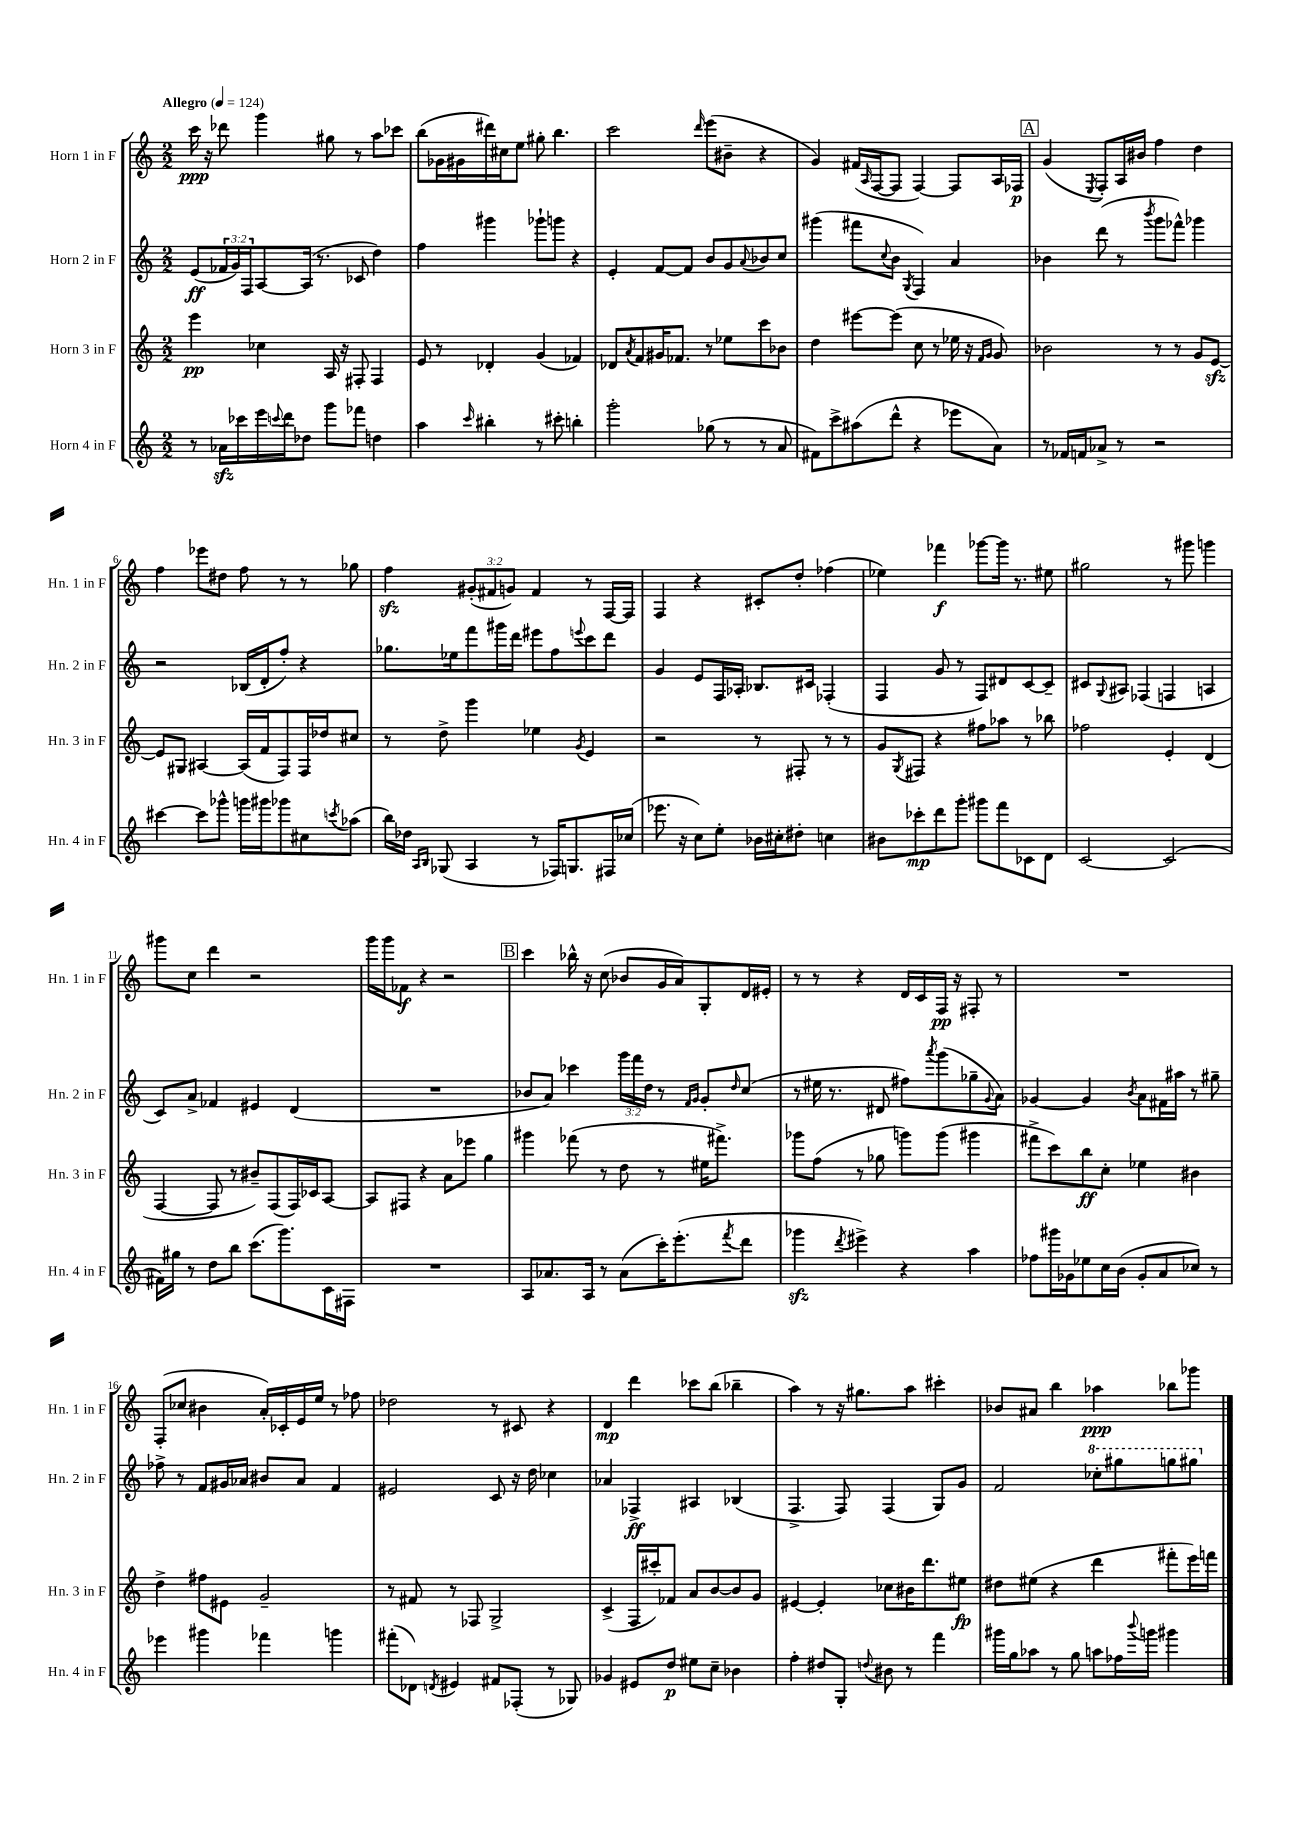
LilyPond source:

<<
\new StaffGroup <<
\new Staff = "s0" \with { instrumentName = "Horn 1 in F" shortInstrumentName = "Hn. 1 in F" } {
    \clef treble \key c \major \numericTimeSignature \time 2/2 \override Staff.TupletNumber.text = #tuplet-number::calc-fraction-text \tempo "Allegro" 4 = 124
    c'''16\ppp r16 des'''8 g'''4 gis''8 r8 a''8 ces'''8 |
    b''8( ges'16 gis'16 dis'''16) cis''16 e''8 gis''8-. b''4. |
    c'''2 \grace { d'''16 } e'''8( bis'8-- r4 |
    g'4) fis'16( \grace { a16 } f16~ f8 f4~) f8 a16 fes16\p |
    \mark \markup { \box "A" } g'4( \acciaccatura { e8 } f8-.) a16 bis'16 f''4 d''4 |
    f''4 ees'''8 dis''8 f''8 r8 r8 ges''8 |
    f''4\sfz \tuplet 3/2 { gis'8-.( fis'8 g'8) } fis'4 r8 f16~ f16 |
    f4 r4 cis'8-. d''8-. fes''4( |
    ees''4) fes'''4\f ges'''8~ ges'''16 r8. eis''8 |
    gis''2 r8 gis'''8 g'''4 |
    gis'''8 c''8 d'''4 r2 |
    g'''16 g'''16 fes'8\f r4 r2 |
    \mark \markup { \box "B" } c'''4 bes''16-^ r16 c''8( bes'8 g'16 a'16) g8-. d'16 eis'16-. |
    r8 r8 r4 d'16 c'16 f16\pp r16 fis8-. r8 |
    R1 |
    f8-.( ces''8 bis'4 a'16-.) ces'16-. e'16 e''16 r8 fes''8 |
    des''2 r8 cis'8 r4 |
    d'4\mp d'''4 ces'''8 b''8( bes''4-- |
    a''4) r8 r16 gis''8. a''8 cis'''4-. |
    bes'8 ais'8 b''4 aes''4\ppp bes''8 ges'''8 \bar "|." |
}
\new Staff = "s1" \with { instrumentName = "Horn 2 in F" shortInstrumentName = "Hn. 2 in F" } {
    \clef treble \key c \major \numericTimeSignature \time 2/2 \override Staff.TupletNumber.text = #tuplet-number::calc-fraction-text
    e'8\ff( \tuplet 3/2 { fes'16 g'16) f16 } a8~ a16( r8. ces'8 d''4) |
    f''4 gis'''4 ges'''8-! g'''8 r4 |
    e'4-. f'8~ f'8 b'8 g'8 \appoggiatura { a'8 } bes'8 c''8 |
    gis'''4( fis'''8 \appoggiatura { c''8 } b'8 \acciaccatura { g8 } f4) a'4 |
    \mark \markup { \box "A" } bes'4 d'''8( r8 \acciaccatura { b'''8 } g'''8 fes'''8-^) ges'''4 |
    r2 bes16( d'16-. f''8-.) r4 |
    ges''8. ees''16 f'''8 gis'''16 d'''16 eis'''8 f''8 \appoggiatura { e'''8 } c'''8 d'''8 |
    g'4 e'8 f16 aes16-. bes8. cis'16 fes4-.( |
    f4 g'8 r8 f8) dis'8 c'8~ c'8-- |
    cis'8 \appoggiatura { g8 } ais8 fes4( f4 a4 |
    c'8) a'8-> fes'4 eis'4 d'4( |
    R1 |
    \mark \markup { \box "B" } bes'8 a'8) ces'''4 \tuplet 3/2 { g'''16 f'''16 d''16 } r8 \grace { f'16 g'16 } g'8-. \grace { d''16 } c''8( |
    r8 eis''16 r8. dis'8 fis''8) \acciaccatura { a'''8 } g'''8( ges''8-- \appoggiatura { g'8 } a'8) |
    ges'4~ ges'4 \acciaccatura { b'8 } a'8 fis'16 ais''16 r8 gis''8-- |
    fes''8-> r8 f'8 gis'16 aes'16 bis'8 aes'8 f'4 |
    eis'2 c'8 r16 d''16 ces''4 |
    aes'4 fes4->\ff ais4 bes4( |
    f4.-> f8) f4( g8) g'8 |
    f'2 \ottava #1 ces'''8-. gis'''8 g'''8 gis'''8 \ottava #0 \bar "|." |
}
\new Staff = "s2" \with { instrumentName = "Horn 3 in F" shortInstrumentName = "Hn. 3 in F" } {
    \clef treble \key c \major \numericTimeSignature \time 2/2
    e'''4\pp ces''4 a16 r16 fis8-. fis4 |
    e'8 r8 des'4-. g'4( fes'4) |
    des'8 \acciaccatura { a'8 } f'8 gis'16 fes'8. r8 ees''8 c'''8 bes'8 |
    d''4 eis'''8~ eis'''8( c''8 r8 ees''16 r16 \grace { f'16 g'16 } g'8) |
    \mark \markup { \box "A" } bes'2 r8 r8 g'8 e'8~\sfz |
    e'8 gis8 ais4~ ais16( f'16 f8) f16 des''16 cis''8 |
    r8 d''8-> g'''4 ees''4 \acciaccatura { g'8 } e'4 |
    r2 r8 fis8-. r8 r8 |
    g'8 \acciaccatura { g8 } fis8 r4 fis''8 aes''8 r8 bes''8 |
    fes''2 e'4-. d'4( |
    f4~ f8 r8 bis'8--) f8( f16) ces'16 a8~ |
    a8 fis8 r4 a'8 ees'''8 g''4 |
    \mark \markup { \box "B" } gis'''4 fes'''8( r8 d''8 r8 eis''16 fis'''8.->) |
    ges'''8 f''8( r8 ges''8 g'''8) g'''8( gis'''4 |
    fis'''8-> c'''8) b''8\ff c''8-. ees''4 bis'4 |
    d''4-> fis''8 eis'8 g'2-- |
    r8 fis'8 r8 fes8 g2-> |
    c'4->( f16 cis'''16-.) fes'8 a'8 b'8~ b'8 g'8 |
    eis'4~ eis'4-. ces''8 bis'16 d'''8. eis''8\fp |
    dis''8 eis''8( r4 d'''4 fis'''8-. e'''16) f'''16 \bar "|." |
}
\new Staff = "s3" \with { instrumentName = "Horn 4 in F" shortInstrumentName = "Hn. 4 in F" } {
    \clef treble \key c \major \numericTimeSignature \time 2/2
    r8 aes'16\sfz ces'''16 e'''16 \appoggiatura { c'''8 } d'''16 des''8 g'''8 fes'''8 d''4 |
    a''4 \grace { c'''16 } bis''4-. r8 cis'''8-. b''4-. |
    g'''2-. ges''8( r8 r8 a'8 |
    fis'8) c'''8-> ais''8( d'''8-^ r4 ees'''8 a'8) |
    \mark \markup { \box "A" } r8 fes'16 f'16 aes'8-> r8 r2 |
    cis'''4~ cis'''8 ges'''8-^ g'''16 gis'''16 ges'''8 cis''8 \acciaccatura { c'''8 } aes''8( |
    b''16) des''16 \grace { a16 b16 } ges8( a4 r8 fes16) g8. fis16 ces''16( |
    ees'''8. r16 c''8) e''8-. bes'16 cis''16-. dis''8-. c''4 |
    bis'8 ces'''8-.\mp d'''8 g'''8-. gis'''8 f'''8 ces'8 d'8 |
    c'2~ c'2( |
    fis'16) gis''16 r8 d''8 b''8 c'''8.( g'''8.) c'16 fis16 |
    R1 |
    \mark \markup { \box "B" } a8 aes'8. a16 r8 aes'8( c'''16-.) e'''8.-.( \acciaccatura { f'''8 } d'''8 |
    ges'''4\sfz \acciaccatura { d'''8 } eis'''4->) r4 a''4 |
    fes''8 gis'''16 ges'16 ees''8 c''16 b'16( ges'8-. a'8 ces''8) r8 |
    ees'''4 gis'''4 fes'''4 g'''4 |
    fis'''8-.( des'8) \acciaccatura { d'8 } eis'4 fis'8 fes8-.( r8 ges8) |
    ges'4 eis'8 d''8\p eis''8 c''8-- bes'4 |
    f''4-. dis''8 g8-. \appoggiatura { d''8 } bis'8 r8 f'''4 |
    gis'''16 g''16 aes''8 r8 g''8 a''8 fes''16 \appoggiatura { b'''8 } g'''16 gis'''4 \bar "|." |
}
>>
>>
